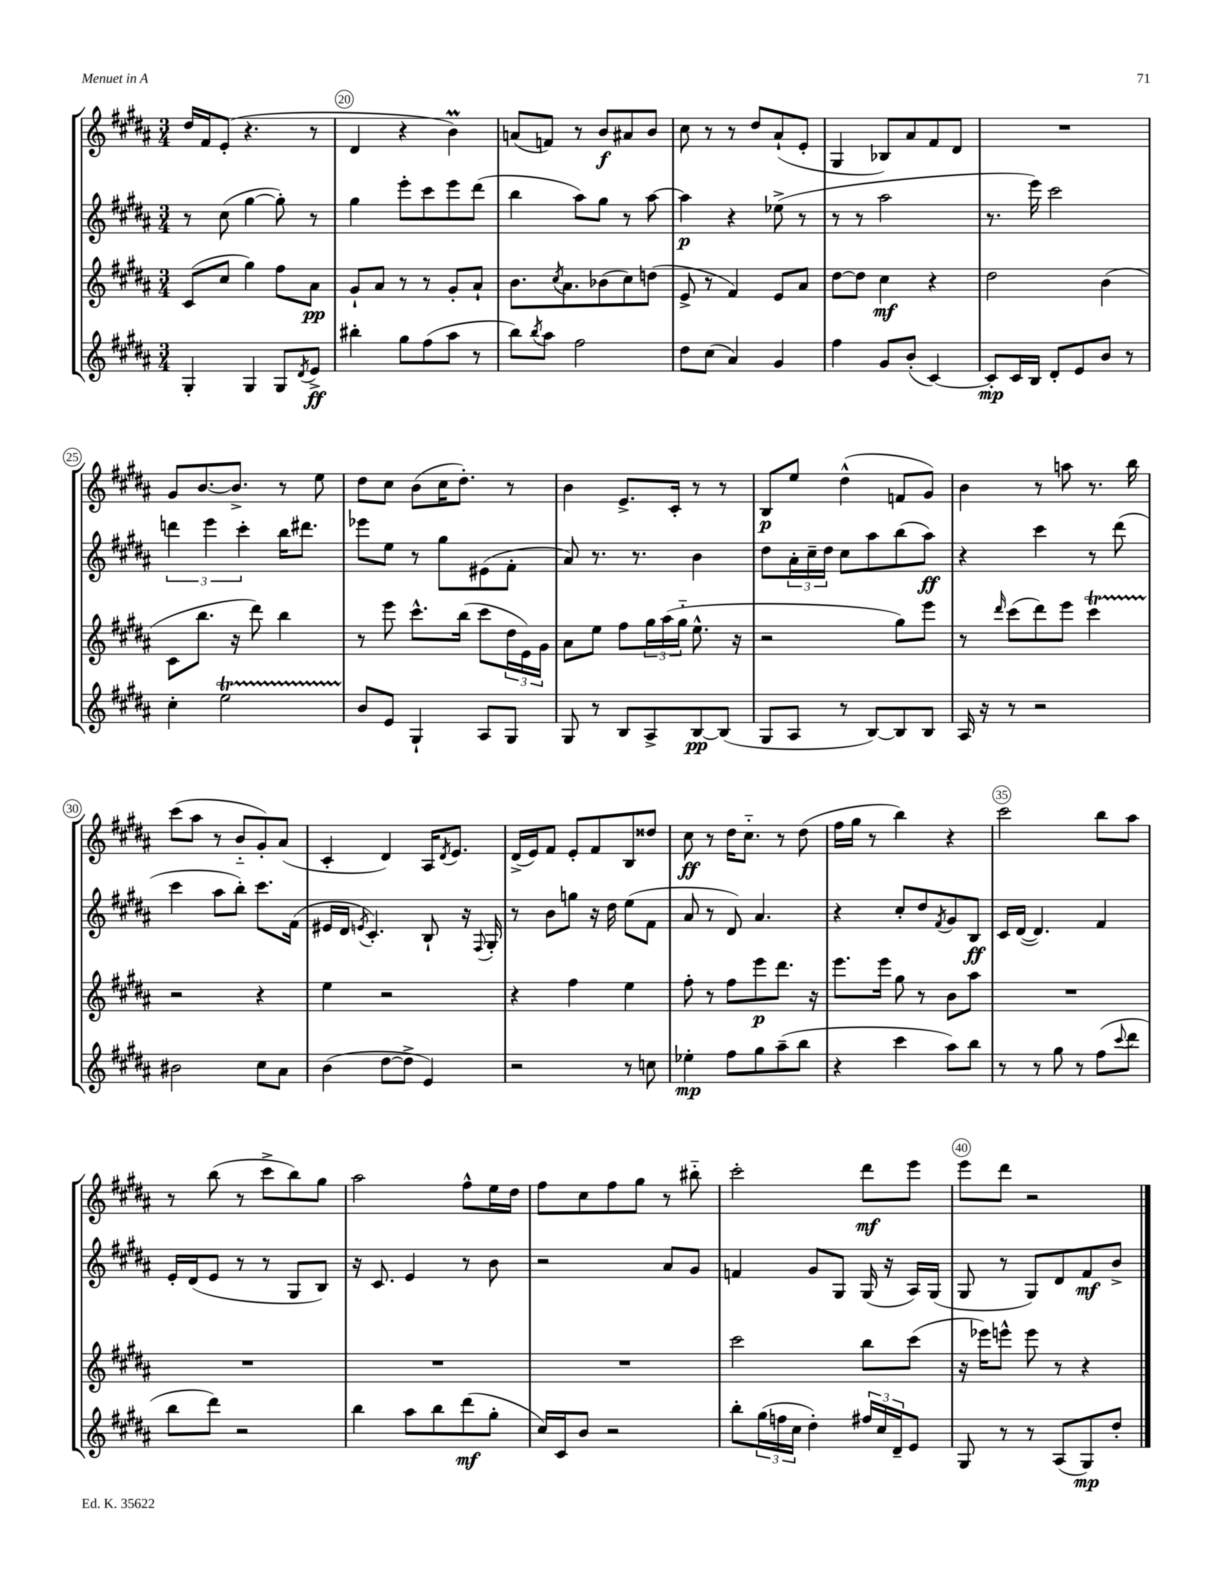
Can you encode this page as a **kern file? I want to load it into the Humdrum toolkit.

**kern	**dynam	**kern	**dynam	**kern	**dynam	**kern	**dynam
*part4	*part4	*part3	*part3	*part2	*part2	*part1	*part1
*staff4	*staff4	*staff3	*staff3	*staff2	*staff2	*staff1	*staff1
*clefG2	*	*clefG2	*	*clefG2	*	*clefG2	*
*k[f#c#g#d#a#]	*	*k[f#c#g#d#a#]	*	*k[f#c#g#d#a#]	*	*k[f#c#g#d#a#]	*
*M3/4	*	*M3/4	*	*M3/4	*	*M3/4	*
=19	=19	=19	=19	=19	=19	=19	=19
4G#'/	.	(8c#/L	.	8r	.	16dd#/LL	.
.	.	.	.	.	.	16f#/J	.
.	.	8cc#/J	.	(8cc#\	.	(8e'/J	.
4G#/	.	4gg#\)	.	[4gg#\	.	4.r	.
8G#/L	.	8ff#\L	.	8gg#'\])	.	.	.
8qd#/	.	.	.	.	.	.	.
8e^/J	ff	8a#\J	pp	8r	.	8r	.
=20	=20	=20	=20	=20	=20	=20	=20
4bb#X'\	.	8g#`/L	.	4gg#\	.	4d#/	.
.	.	8a#/J	.	.	.	.	.
8gg#\L	.	8r	.	8eee'\L	.	4r	.
(8ff#\	.	8r	.	8ccc#\	.	.	.
8aa#\J	.	8g#'/L	.	8eee\	.	4bM\)	.
8r	.	8a#`/J	.	(8ddd#\J	.	.	.
=21	=21	=21	=21	=21	=21	=21	=21
8bb\L)	.	8.b\L	.	4bb\	.	(8an/L	.
8qbb/	.	.	.	.	.	.	.
8aa#\J	.	.	.	.	.	8fn/J)	.
.	.	8qcc#/	.	.	.	.	.
.	.	8.a#\	.	.	.	.	.
2ff#\	.	.	.	8aa#\L)	.	8r	.
.	.	(8b-X\	.	8gg#\J	.	8b/L	f
.	.	8cc#\)	.	8r	.	8a#X/	.
.	.	(8ddn\J	.	[8aa#\	.	8b/J	.
=22	=22	=22	=22	=22	=22	=22	=22
8dd#\L	.	8e^/	.	4aa#\]	p	8cc#\	.
(8cc#\J	.	8r	.	.	.	8r	.
4a#/)	.	4f#/)	.	4r	.	8r	.
.	.	.	.	.	.	8dd#/L	.
4g#/	.	8e/L	.	(8ee-X^\	.	(8a#`/	.
.	.	8a#/J	.	8r	.	8e'/J	.
=23	=23	=23	=23	=23	=23	=23	=23
4ff#\	.	[8dd#\L	.	8r	.	4G#/	.
.	.	8dd#\J]	.	8r	.	.	.
8g#/L	.	4cc#\	mf	2aa#\	.	8B-X/L)	.
(8b'/J	.	.	.	.	.	8a#/	.
[4c#/)	.	4r	.	.	.	8f#/	.
.	.	.	.	.	.	8d#/J	.
=24	=24	=24	=24	=24	=24	=24	=24
8c#'/L]	mp	2dd#\	.	8.r	.	2.r	.
16c#/L	.	.	.	.	.	.	.
16B/JJ	.	.	.	16eee\)	.	.	.
8d#'/L	.	.	.	2ccc#\	.	.	.
8e/	.	.	.	.	.	.	.
8b/J	.	(4b\	.	.	.	.	.
8r	.	.	.	.	.	.	.
!!LO:LB:g=z
=25	=25	=25	=25	=25	=25	=25	=25
4cc#'\	.	8c#\L	.	6dddn\	.	8g#/L	.
.	.	8.bb\J	.	.	.	[8.b/	.
.	.	.	.	6eee\	.	.	.
2eeT\	.	.	.	.	.	.	.
.	.	16r	.	.	.	8.b^/J]	.
.	.	.	.	6ccc#'\	.	.	.
.	.	8ddd#\)	.	.	.	.	.
.	.	4bb\	.	16bb\KL	.	8r	.
.	.	.	.	8.ddd#X\J	.	.	.
.	.	.	.	.	.	8ee\	.
=26	=26	=26	=26	=26	=26	=26	=26
8b/L	.	8r	.	8eee-X\L	.	8dd#\L	.
8e/J	.	8eee\	.	8ee\J	.	8cc#\J	.
4G#`/	.	8.ccc#^^\L	.	8r	.	(8b\L	.
.	.	.	.	8gg#\L	.	16cc#\K	.
.	.	(16bb\Jk	.	.	.	8.dd#'\J)	.
8A#/L	.	8ccc#\L	.	(8e#X\	.	.	.
8G#/J	.	24dd#\L	.	8f#'\J	.	8r	.
.	.	24e\)	.	.	.	.	.
.	.	24g#\JJ	.	.	.	.	.
=27	=27	=27	=27	=27	=27	=27	=27
8G#/	.	8a#\L	.	8a#/)	.	4b\	.
8r	.	8ee\J	.	8.r	.	.	.
8B/L	.	8ff#\L	.	.	.	8.e^/L	.
.	.	.	.	8.r	.	.	.
8A#^/	.	24gg#\L	.	.	.	.	.
.	.	(24aa#\	.	.	.	.	.
.	.	.	.	.	.	16c#'/Jk	.
.	.	24gg#\JJ	.	.	.	.	.
[8B/	pp	8.ee^^\	.	4b\	.	8r	.
(8B/J]	.	.	.	.	.	8r	.
.	.	16r	.	.	.	.	.
=28	=28	=28	=28	=28	=28	=28	=28
8G#/L	.	2r	.	8dd#\L	.	8B/L	p
8A#/J	.	.	.	24a#'\L	.	8ee/J	.
.	.	.	.	24cc#~\	.	.	.
.	.	.	.	24dd#\JJ	.	.	.
8r	.	.	.	8cc#\L	.	(4dd#^^\	.
[8B/L)	.	.	.	8aa#\	.	.	.
8B/]	.	8gg#\L)	.	(8bb\	.	8fn/L	.
8B/J	.	8eee\J	.	8aa#\J)	ff	8g#/J)	.
=29	=29	=29	=29	=29	=29	=29	=29
16A#/	.	8r	.	4r	.	4b\	.
16r	.	.	.	.	.	.	.
.	.	16qqddd#/	.	.	.	.	.
8r	.	(8ccc#\L	.	.	.	.	.
2r	.	8ddd#\)	.	4ccc#\	.	8r	.
.	.	8eee\J	.	.	.	8aan\	.
.	.	4ccc#T\	.	8r	.	8.r	.
.	.	.	.	(8ddd#\	.	.	.
.	.	.	.	.	.	16bb\	.
!!LO:LB:g=z
=30	=30	=30	=30	=30	=30	=30	=30
2b#X\	.	2r	.	4ccc#\	.	(8ccc#\L	.
.	.	.	.	.	.	8aa#\J	.
.	.	.	.	8aa#\L	.	8r	.
.	.	.	.	8bb'\J)	.	8b/L	.
8cc#\L	.	4r	.	8.ccc#\L	.	8g#'/)	.
8a#\J	.	.	.	.	.	(8a#/J	.
.	.	.	.	(16f#\Jk	.	.	.
=31	=31	=31	=31	=31	=31	=31	=31
(4b\	.	4ee\	.	16e#X/LL	.	4c#'/	.
.	.	.	.	16d#/JJ	.	.	.
.	.	.	.	8qen/	.	.	.
.	.	.	.	4.c#'/)	.	.	.
[8dd#\L	.	2r	.	.	.	4d#/)	.
8dd#^\J]	.	.	.	.	.	.	.
4e/)	.	.	.	8B`/	.	16A#/KL	.
.	.	.	.	.	.	8qd#/	.
.	.	.	.	.	.	8.e/J	.
.	.	.	.	16r	.	.	.
.	.	.	.	8qqF#/	.	.	.
.	.	.	.	16G#'/	.	.	.
=32	=32	=32	=32	=32	=32	=32	=32
2r	.	4r	.	8r	.	(16d#^/LL	.
.	.	.	.	.	.	16e/J)	.
.	.	.	.	8b\L	.	8f#/J	.
.	.	4ff#\	.	8ggn\J	.	8e'/L	.
.	.	.	.	16r	.	8f#/	.
.	.	.	.	16dd#\	.	.	.
8r	.	4ee\	.	(8ee\L	.	8B/	.
8ccn\	.	.	.	8f#\J	.	8dd##X/J	.
=33	=33	=33	=33	=33	=33	=33	=33
4ee-X'\	mp	8ff#'\	.	8a#/	.	8cc#\	ff
.	.	8r	.	8r	.	8r	.
8ff#\L	.	8ff#\L	.	8d#/)	.	16dd#\KL	.
.	.	.	.	.	.	8.cc#\J	.
8gg#\	.	8eee\	p	4.a#/	.	.	.
(8aa#~\	.	8.ddd#\J	.	.	.	8r	.
8bb\J	.	.	.	.	.	(8dd#\	.
.	.	16r	.	.	.	.	.
=34	=34	=34	=34	=34	=34	=34	=34
4r	.	8.eee\L	.	4r	.	16ff#\LL	.
.	.	.	.	.	.	16gg#\JJ	.
.	.	.	.	.	.	8r	.
.	.	16eee\Jk	.	.	.	.	.
4ccc#\	.	8gg#\	.	8cc#'/L	.	4bb\)	.
.	.	8r	.	8dd#/	.	.	.
.	.	.	.	8qf#/	.	.	.
8aa#\L)	.	8b\L	.	8g#/	.	4r	.
8bb\J	.	8aa#\J	.	8B/J	ff	.	.
=35	=35	=35	=35	=35	=35	=35	=35
8r	.	2.r	.	16c#/LL	.	2ccc#\	.
.	.	.	.	([16d#/JJ	.	.	.
8r	.	.	.	4.d#/])	.	.	.
8gg#\	.	.	.	.	.	.	.
8r	.	.	.	.	.	.	.
(8ff#\L	.	.	.	4f#/	.	8bb\L	.
8qqccc#/	.	.	.	.	.	.	.
8ddd#\J	.	.	.	.	.	8aa#\J	.
!!LO:LB:g=z
=36	=36	=36	=36	=36	=36	=36	=36
8bb\L	.	2.r	.	16e'/LL	.	8r	.
.	.	.	.	(16d#/J	.	.	.
8ddd#\J)	.	.	.	8e/J	.	(8bb\	.
2r	.	.	.	8r	.	8r	.
.	.	.	.	8r	.	8ccc#^\L	.
.	.	.	.	8G#/L	.	8bb\)	.
.	.	.	.	8B/J)	.	8gg#\J	.
=37	=37	=37	=37	=37	=37	=37	=37
4bb\	.	2.r	.	16r	.	2aa#\	.
.	.	.	.	8.c#/	.	.	.
8aa#\L	.	.	.	4e/	.	.	.
8bb\	.	.	.	.	.	.	.
(8ddd#\	mf	.	.	8r	.	8ff#^^\L	.
8gg#'\J	.	.	.	8b\	.	16ee\L	.
.	.	.	.	.	.	16dd#\JJ	.
=38	=38	=38	=38	=38	=38	=38	=38
16cc#/LL)	.	2.r	.	2r	.	8ff#\L	.
16c#/J	.	.	.	.	.	.	.
8b/J	.	.	.	.	.	8cc#\	.
2r	.	.	.	.	.	8ff#\	.
.	.	.	.	.	.	8gg#\J	.
.	.	.	.	8a#/L	.	8r	.
.	.	.	.	8g#/J	.	8bb#X\	.
=39	=39	=39	=39	=39	=39	=39	=39
8bb'\L	.	2ccc#\	.	4fn/	.	2ccc#'\	.
(24gg#\L	.	.	.	.	.	.	.
24ffn\	.	.	.	.	.	.	.
24cc#\JJ	.	.	.	.	.	.	.
4dd#'\)	.	.	.	8g#/L	.	.	.
.	.	.	.	8G#/J	.	.	.
24ff#X/LL	.	8bb\L	.	(16G#/	.	8ddd#\L	mf
24cc#/	.	.	.	.	.	.	.
.	.	.	.	16r	.	.	.
24d#~/J	.	.	.	.	.	.	.
8e/J	.	(8ccc#\J	.	16A#/LL)	.	8eee\J	.
.	.	.	.	(16G#/JJ	.	.	.
=40	=40	=40	=40	=40	=40	=40	=40
8G#/	.	16r	.	8G#/	.	8eee\L	.
.	.	16eee-X\KL)	.	.	.	.	.
8r	.	8eeen^^\J	.	8r	.	8ddd#\J	.
8r	.	8eee\	.	8G#/L)	.	2r	.
(8A#/L	.	8r	.	8d#/	.	.	.
8G#/)	mp	4r	.	8f#/	mf	.	.
8dd#'/J	.	.	.	8b^/J	.	.	.
==	==	==	==	==	==	==	==
*-	*-	*-	*-	*-	*-	*-	*-
